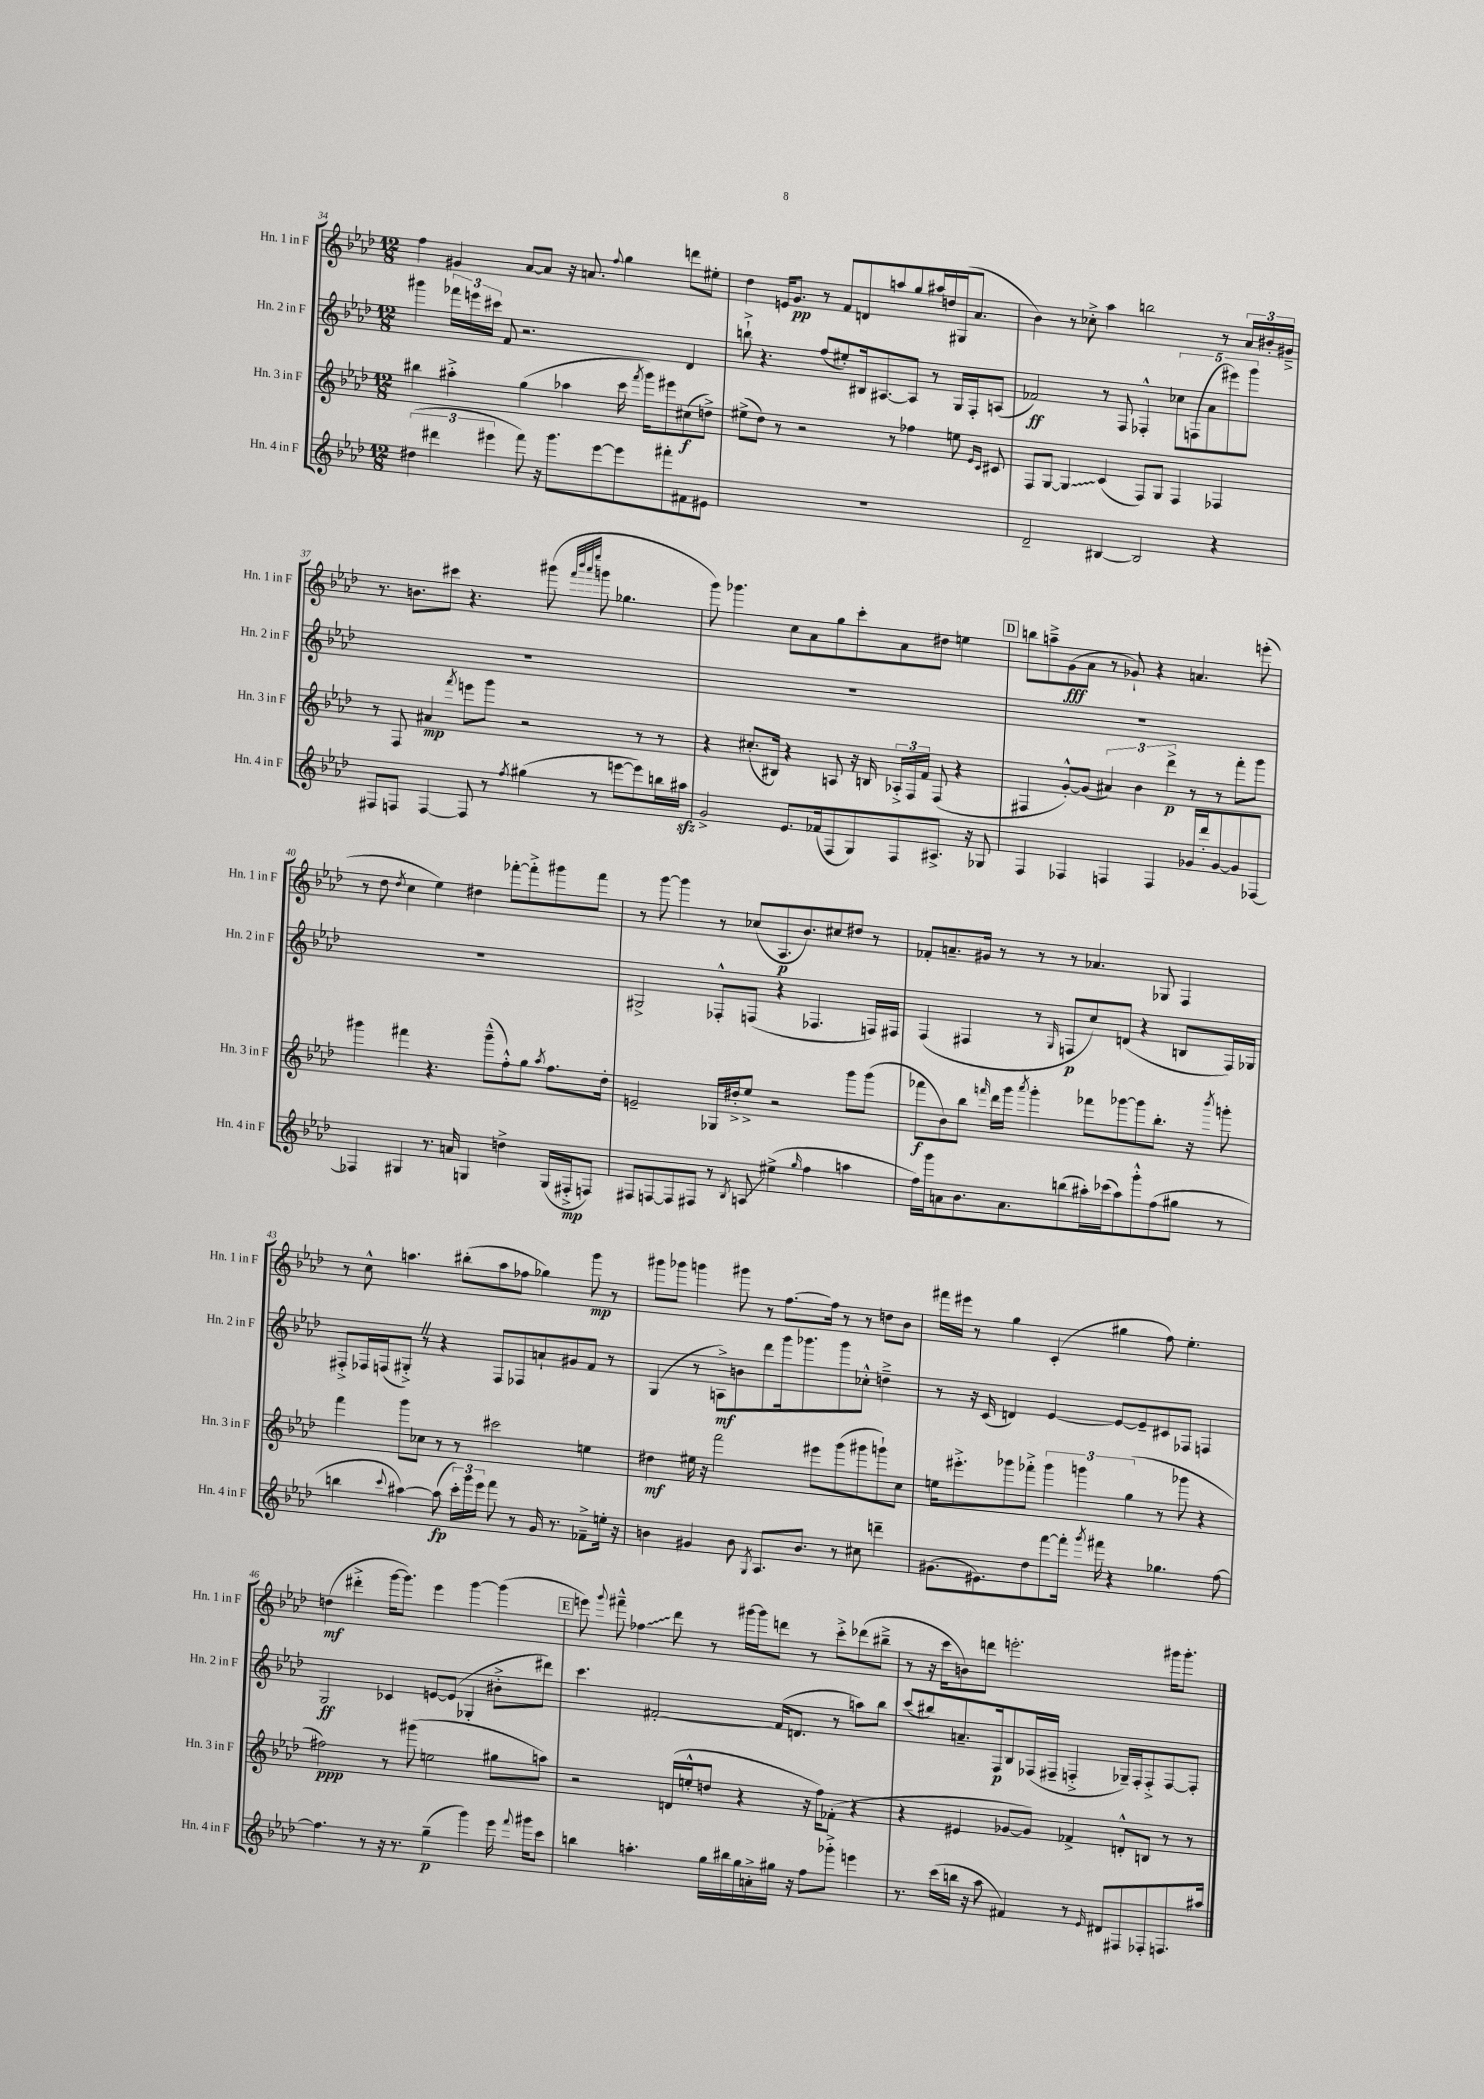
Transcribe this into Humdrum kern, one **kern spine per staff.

**kern	**kern	**kern	**kern
*staff4	*staff3	*staff2	*staff1
*clefG2	*clefG2	*clefG2	*clefG2
*k[b-e-a-d-]	*k[b-e-a-d-]	*k[b-e-a-d-]	*k[b-e-a-d-]
*M12/8	*M12/8	*M12/8	*M12/8
(6dd#\	4bb#\	4ggg#\	4ff\
6ddd#\	.	.	.
.	4aa#'^\	24fff-\LL	4g#/
.	.	24eee\	.
6eee#\	.	24ccc#\JJ	.
.	.	8f/	.
8fff\)	(4gg\	2.r	[8a-/L
16r	.	.	8a-/]J
8.ggg\L	.	.	.
.	4aa-\	.	16r
.	.	.	8.a/
[8eee#\	.	.	.
.	.	.	8qqff/
8eee#\]	16ccc\	.	4gg\
.	8qfff/	.	.
.	16ggg\LK)	.	.
8fff#'\	8eee#\	.	.
8f#\	(8cc#\	4d-/	8ddd\L
8e#\J	8dd^\J)	.	8ee#'\J
=	=	=	=
1.r	(8ee#^\L	8bb`^\	4dd-\
.	8dd-\J)	4.r	.
.	8r	.	16e/LK
.	.	.	8.g/J
.	2r	.	.
.	.	(8ff/L	8r
.	.	8ee#'/)	8f/L
.	.	16B#/k	8d/
.	.	[8.A#/	.
.	8r	.	8aa/
.	4ff-\	8A#/]J	8gg/
.	.	8r	16aa#/L
.	.	.	16dd/
.	8ee\	16G/LL	(16G#/J
.	.	16F'/J	8.a-/J
.	16qqe-/LL	.	.
.	16qqc/JJ	.	.
.	8c#/	(8A/J	.
=	=	=	=
2d-~/	8F/L	2f-/)	4b-\)
.	[8G/J	.	.
.	4G/]	.	8r
.	.	.	8cc-'^\
[4B#/	(4c/	8r	4aa-\
.	.	8F/	.
2B#/]	8F/L)	4F-'^^/	2bb\
.	8G/J	.	.
.	4F/	10cc-\L	.
.	.	(10F\	.
.	.	10a-\	.
4r	4F-/	.	8r
.	.	10eee#\)	.
.	.	.	24a-/LL
.	.	10ggg\J	.
.	.	.	24b#'/
.	.	.	24g#~^/JJ
=	=	=	=
8F#/L	8r	1.r	8.r
8F/J	8F/	.	.
.	.	.	8.b\L
[4F/	4a#/	.	.
.	.	.	8ccc#\J
.	8qfff/	.	.
8F/]	8eee\L	.	4.r
8r	8ggg\J	.	.
8qff/	.	.	.
(4gg#\	2r	.	.
.	.	.	(8ggg#\
.	.	.	32qqfff/LLL
.	.	.	32qqbbb-/
.	.	.	32qqaaa-/
.	.	.	32qqeeee-/JJJ
8r	.	.	8ggg\
[8eee\L	.	.	4.gg-\
8eee\])	8r	.	.
16bb\L	8r	.	.
16aa#\JJ	.	.	.
=	=	=	=
2g^/	4r	1.r	8ggg\)
.	.	.	4.ggg-\
.	(8.cc#'/L	.	.
.	16B#/Jk)	.	.
8.e-/L	4r	.	8cc\L
.	.	.	8a-\
(16f-/k	.	.	.
8F/	8A/	.	8gg\
8G/)	16r	.	8ccc'\
.	16B/	.	.
8F/	24A-'^/LL	.	8a-\
.	24F/	.	.
.	24f/JJ	.	.
8.A#^/J	(8F/	.	8dd#\J
.	4r	.	4ee\
16r	.	.	.
8G-/	.	.	.
=	=	=	=
4F/	4F#/	1.r	8bb\L
.	.	.	8aa~^\
4F-/	[8g'^^/L)	.	(8g\
.	(8g/]J	.	8a-\J
4F/	6a#/)	.	8r
.	.	.	8g-`/)
.	6b-\	.	.
4F/	.	.	4r
.	6ddd-^\	.	.
16g-/LL	8r	.	4.a/
16ddd-'/J	.	.	.
[8g-/	8r	.	.
8g-/]	8fff'\L	.	.
[8F-/J	8ggg\J	.	(8eee'\
=	=	=	=
4F-/]	4ggg#\	1.r	8r
.	.	.	8dd-\
.	.	.	8qdd-/
4G#/	4fff#\	.	4cc\
8.r	4.r	.	4ee-\)
16a/	.	.	.
4G/	.	.	4dd#\
.	(8ggg#~^^\L	.	.
4dd^\	8ff'^^\)	.	[8fff-'\L
.	8gg\J	.	8fff-'^\]
.	8qaa-/	.	.
(16G/LL	8.ff\L	.	8ggg#\
16F#'^/J	.	.	.
8F/J)	.	.	8fff-\J
.	16dd-'\Jk	.	.
=	=	=	=
8F#/L	2e~/	2G#^/	8r
[8F/	.	.	[8ggg\
8F/]	.	.	4ggg\]
8F#/J	.	.	.
8r	16G-/LL	8F-'^^/L	8r
.	16dd#'^/J	.	.
8qB-/	.	.	.
8A/	8ee-^/J	(8F/J	(8cc-/L
(4ee#^\	2r	4r	8.A-/
.	.	.	8.b-/)
16qqgg/	.	.	.
4ff\	.	4.F-/	.
.	.	.	8cc#/
4aa\	8ggg\L	.	8dd#/J
.	(8ggg\J	16F/LL)	8r
.	.	16F#/JJ	.
=	=	=	=
16ff\LL)	8fff-\L	(4F/	8f-'/L
16ggg\J	.	.	.
8a\	8b-\)	.	8.a~/
8.b-\	8bb-\J	4F#/	.
.	.	.	16g#/Jk
.	16qqfff/	.	.
.	16ddd-\LL	.	8r
8.a\	16ggg\JJ	.	.
.	8qaaa-/	.	.
.	4ggg'\	8r	8r
.	.	16qqG/	.
(8bb\	.	8F/L	8r
16aa#'\L)	8fff-\L	8cc/)	4.a-/
(16ccc-\J	.	.	.
8aa#\)	[8ggg-\	(8d/J	.
8ggg'^^\	8ggg-\]	4r	.
(8ff\	8.bb-'\J	.	8G-/
8gg#\J	.	8B/L	4F/
.	16r	.	.
.	8qbbb-/	.	.
8r	8ggg'\	16F/L)	.
.	.	16G-/JJ	.
=	=	=	=
4bb\	4fff\	8F#'^/L	8r
.	.	16F-/L	8cc^^\
.	.	(16F/J	.
8qqccc/	.	.	.
[4aa#\)	8ggg\L	8G#'^/J)	4.aa\
.	8cc-\J	8r	.
(8aa#\]	8r	4r	.
24ccc'\LL)	8r	.	(8bb#'\L
24ggg\	.	.	.
24eee-\JJ	.	.	.
8fff\	2ccc#\	8F/L	8aa\
8r	.	8F-/	8ff-\J
16g/	.	8a`/	4gg-\)
8.r	.	.	.
.	.	8g#/	.
8f-~^\L	4ee\	8f/J	8ggg\
16ee'\Jk	.	8r	8r
16r	.	.	.
=	=	=	=
4b\	4dd#\	(4G/	8ggg#\L
.	.	.	8ggg-\J
4g#/	16ee#\	8r	4ggg\
.	16r	.	.
.	2fff\	8A^\L)	.
8b\	.	8b\	8ggg#\
8qG/	.	.	.
8.A-/L	.	8ddd-\	8r
.	.	16ggg\k	[8.ff\L
8.b/J	.	8.ggg-\	.
.	8eee#\L	.	.
.	.	.	16ff\]Jk
8r	(8ggg\	8ggg-\	8r
8cc#\	8ggg#\	8cc-'^^\J	8r
4ddd~\	8ggg`\)	4dd~^\	8dd\L
.	8cc\J	.	8b-\J
=	=	=	=
(8.g#\L	16ee\LK	8r	16fff#\LL
.	8.eee#'^\	.	16eee#\JJ
.	.	16r	8r
8.e#\)	.	(16c/	.
.	8ggg-\	4d/)	4gg\
8dd-\	8fff-'^\J	.	.
[8fff\	6ggg-\	[4e-/	(4c'/
16fff'\]Jk	.	.	.
.	6ggg\	.	.
8qggg/	.	.	.
16fff#\	.	.	.
4r	.	8e-/_L	4gg#\
.	(6gg\	.	.
.	.	8e-~/]	.
4.gg-\	8r	8c#/	8ff\)
.	8ggg-\	8F-/J	4.ee-'\
.	4r	4F/	.
[8ff\	.	.	.
=	=	=	=
4.ff\]	2ff#\)	2G/	(4dd\
.	.	.	4ddd#'^\
8r	.	.	.
16r	8r	4c-/	[16ggg\LK
8.r	.	.	8.ggg\]J)
.	(8ggg#\	.	.
(4gg~\	2ee\	[8e/L	4eee-\
.	.	(8e/]J	.
4ggg\)	.	4G-'/	[4ggg\
16eee-\	8gg#\L	8b#'^\L	(4ggg\]
8qqfff/	.	.	.
16ggg#\LK	.	.	.
8ccc\J	8aa\J)	8ddd#\J)	.
=	=	=	=
4bb\	2r	4.ccc\	8eee\)
.	.	.	8qqggg/
.	.	.	8fff#~^^\
4.aa'\	.	.	4ff-\
.	.	[2f#'/	.
.	(16d/LL	.	8ddd-\
.	16ee'^^/J	.	.
16gg\LL	8dd/J	.	8r
16bb#\	.	.	.
16gg\	4r	.	[16ggg#\LL
16a'^\	.	.	16ggg#\]J
16gg#\JJ	.	(16f#/]LK	8ddd\J
16r	.	8.d/J	.
8ff\L	16r	.	8r
.	16ff\LK)	.	.
8ggg-'^\J	(8f-'\J	8r	8ccc'^\L
4eee\	4r	8aa\L)	(8ddd-\
.	.	8bb-\J	8bb#~^\J
=	=	=	=
8.r	4r	(8ccc/L	8r
.	.	8bb#/)	16r
(16ccc\LL	.	.	16ccc\LK
16bb\JJ	4e#/	8.a~/	8b\)
16r	.	.	.
8aa-\	.	.	8ddd\J
.	.	16F/k	.
4f#/)	[8g-/L	8B-/	2.eee'\
.	8g-/]J)	(16F-/L	.
.	.	16F#~/JJ	.
8r	4f-^/	4F'^/	.
16qqe-/	.	.	.
8d#/L	.	.	.
8F#/	8d'^^/L	16G-~/LL)	.
.	.	16F'/J	.
8F-'/	8B/J	8F'^/	.
8.F/	8r	[8F/	16ggg#\LK
.	.	.	8.ggg#'\J
.	8r	8F'/]J	.
16aa#/Jk	.	.	.
==	==	==	==
*-	*-	*-	*-
